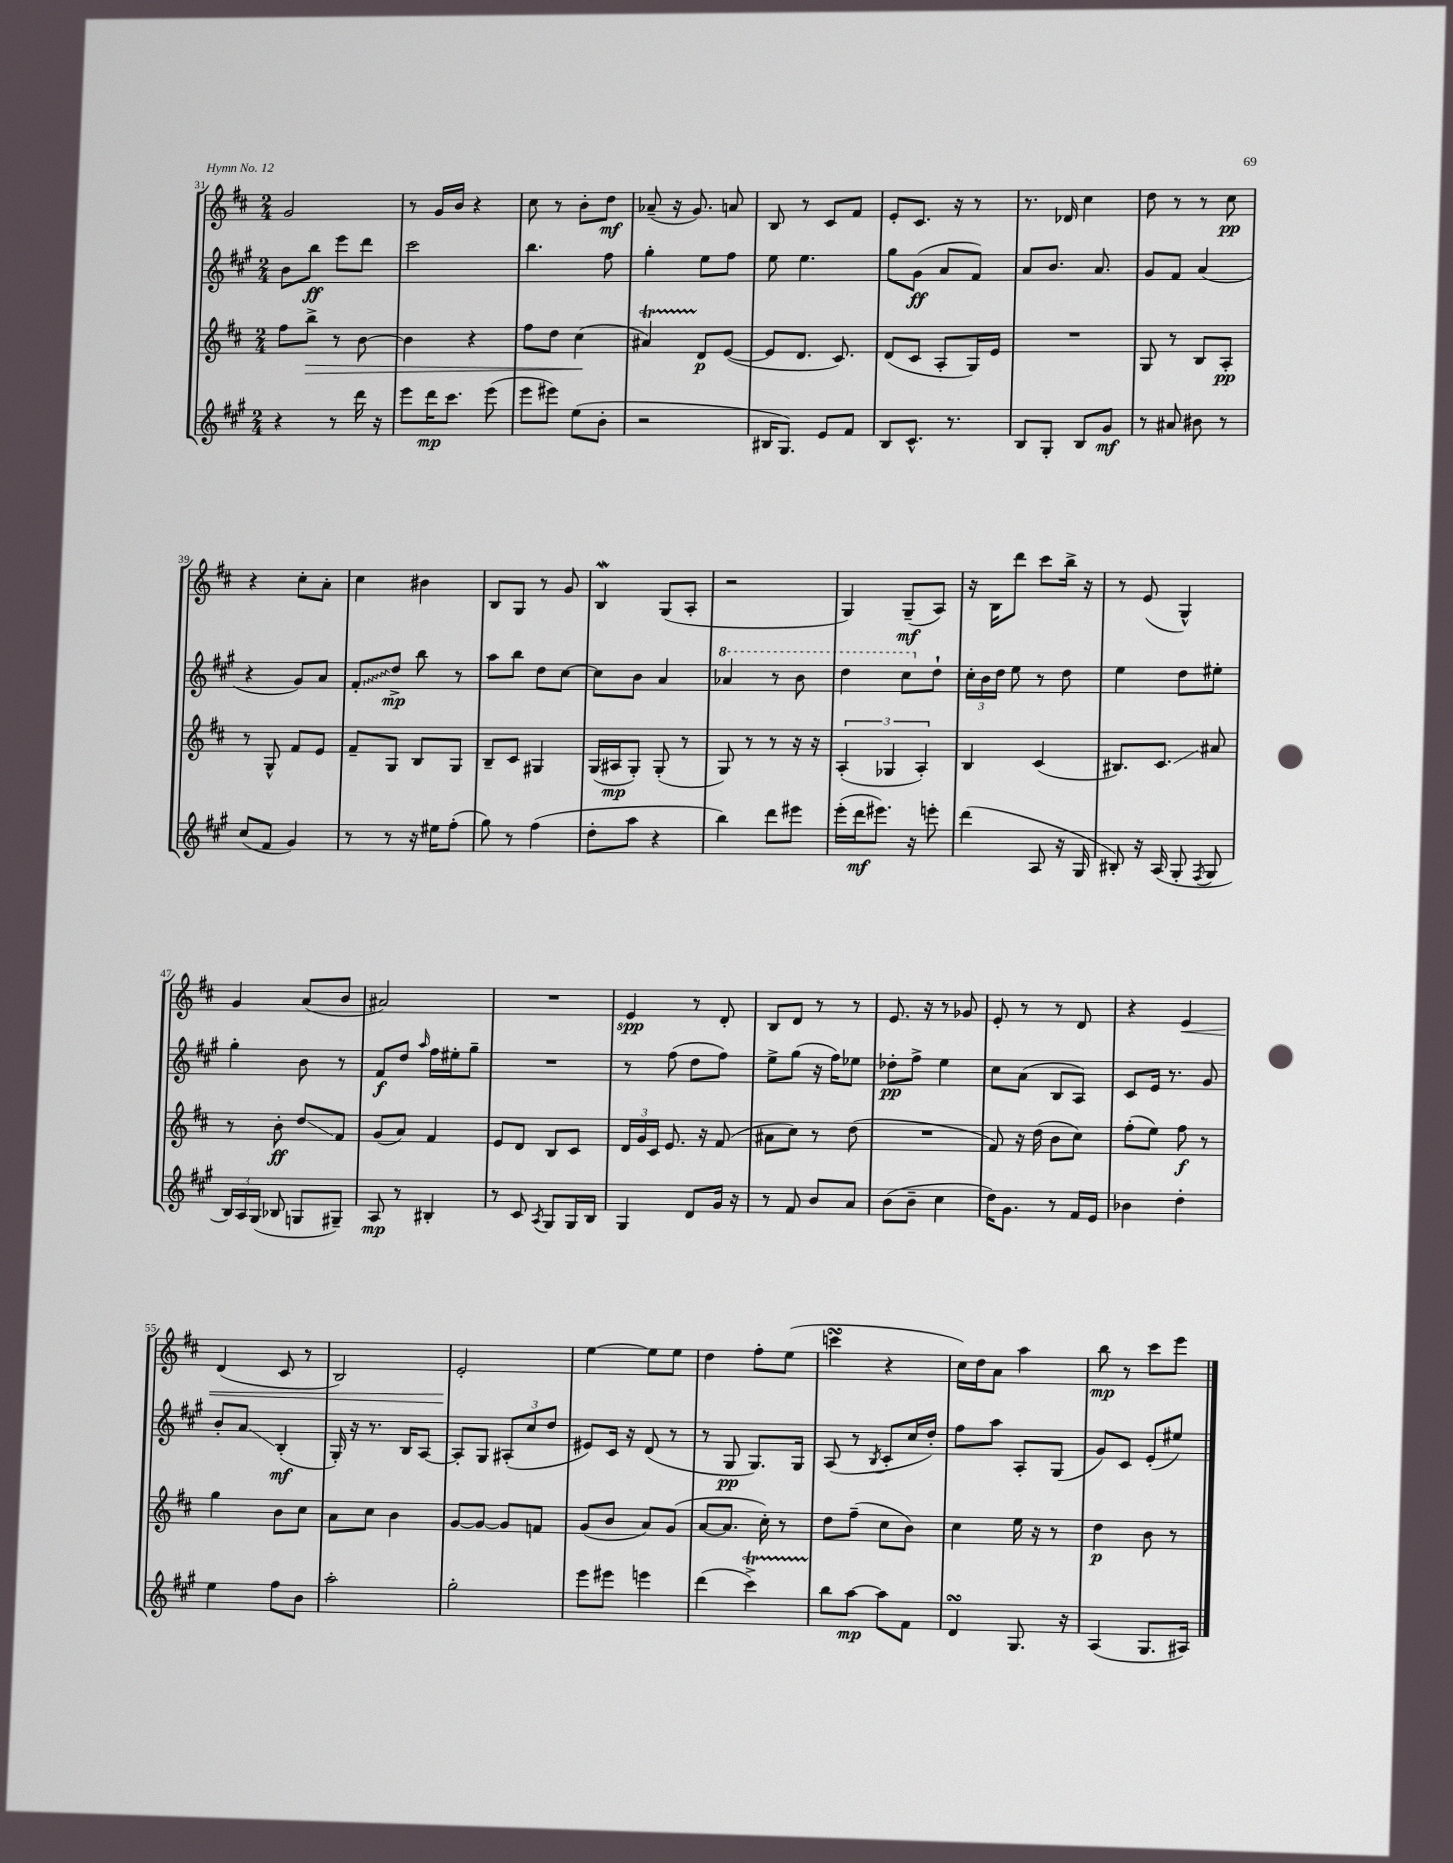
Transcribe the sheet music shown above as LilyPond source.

<<
\new StaffGroup <<
\new Staff = "s0" {
    \clef treble \key d \major \numericTimeSignature \time 2/4
    \autoBeamOff g'2 |
    r8 g'16[ b'16] r4 |
    cis''8 r8 b'8[-. d''8]\mf |
    aes'8--( r16 g'8.) a'8 |
    b8 r8 cis'8[ fis'8] |
    e'8[-. cis'8.] r16 r8 |
    r8. des'16 cis''4 |
    d''8 r8 r8 cis''8\pp |
    r4 cis''8[-. a'8]-. |
    cis''4 bis'4 |
    b8[ g8] r8 g'8 |
    b4\mordent g8[( a8]-. |
    r2 |
    g4) g8[--\mf( a8]) |
    r16 b16[ d'''8] cis'''8[ b''16]-> r16 |
    r8 e'8( g4-^) |
    g'4 a'8[( b'8] |
    ais'2) |
    R2 |
    e'4\spp r8 d'8-. |
    b8[ d'8] r8 r8 |
    e'8. r16 r8 ges'8 |
    e'8-. r8 r8 d'8 |
    r4 e'4\< |
    d'4( cis'8 r8 |
    b2) |
    e'2-.\! |
    e''4~ e''8[ e''8] |
    d''4 fis''8[-. e''8]( |
    c'''4\turn r4 |
    cis''16[) d''16 a'8] a''4 |
    b''8\mp r8 cis'''8[ e'''8] \bar "|." |
}
\new Staff = "s1" {
    \clef treble \key a \major \numericTimeSignature \time 2/4
    \autoBeamOff b'8[ b''8]\ff e'''8[ d'''8] |
    cis'''2 |
    b''4. fis''8 |
    gis''4-. e''8[ fis''8] |
    e''8 e''4. |
    gis''8[ gis'8]\ff( a'8[ fis'8]) |
    a'8[ b'8.] a'8. |
    gis'8[ fis'8] a'4( |
    r4 gis'8[) a'8] |
    \once \override Glissando.style = #'zigzag fis'8[-.\glissando d''8]->\mp b''8 r8 |
    a''8[ b''8] d''8[ cis''8]~ |
    cis''8[ b'8] a'4 |
    \ottava #1 aes''4 r8 b''8 |
    d'''4 cis'''8[ \ottava #0 d''8]-! |
    \tuplet 3/2 { cis''16[-. b'16 d''16] } e''8 r8 d''8 |
    e''4 d''8[ eis''8]-. |
    gis''4-. b'8 r8 |
    fis'8[\f d''8] \grace { a''16 } fis''16[ eis''16-. gis''8]-- |
    R2 |
    r8 fis''8( d''8[ fis''8]) |
    e''8[-> gis''8]( r16 fis''16[) ees''8] |
    des''8[-.\pp fis''8]-> e''4 |
    cis''8[ a'8]( b8[ a8]) |
    cis'8[ e'16] r8. gis'8 |
    b'8[-. a'8]\glissando b4-.\mf( |
    gis16-.) r16 r8. b16[ a8]~ |
    a8[-. gis8] \tuplet 3/2 { ais8[-.( cis''8 d''8] } |
    eis'8[) cis'16] r16 d'8( r8 |
    r8 gis8\pp gis8.[) gis16] |
    a8( r8 \acciaccatura { b8 } cis'8[-. cis''16 d''16]-.) |
    fis''8[ a''8] a8[-. gis8]( |
    gis'8[) cis'8] e'8[-.( eis''8]) \bar "|." |
}
\new Staff = "s2" {
    \clef treble \key d \major \numericTimeSignature \time 2/4
    \autoBeamOff fis''8[ b''8]->\> r8 b'8~ |
    b'4 r4 |
    fis''8[ d''8] cis''4\!( |
    ais'4\startTrillSpan) d'8[\stopTrillSpan\p e'8]~( |
    e'8[ d'8.] cis'8.) |
    d'8[( cis'8] a8[-. g16) e'16] |
    R2 |
    g8 r8 b8[ a8]-.\pp |
    r8 g8-^ fis'8[ e'8] |
    fis'8[-- g8] b8[ g8] |
    b8[-- cis'8] gis4 |
    g16[( ais16\mp g8]-.) g8-.( r8 |
    g8) r8 r8 r16 r16 |
    \tuplet 3/2 { a4-.( ges4 a4-.) } |
    b4 cis'4( |
    bis8.[) cis'8.]\glissando ais'8 |
    r8 b'8-.\ff d''8[\glissando fis'8] |
    g'8[( a'8]) fis'4 |
    e'8[ d'8] b8[ cis'8] |
    \tuplet 3/2 { d'16[ g'16 cis'16] } e'8. r16 fis'8( |
    ais'8[ cis''8]) r8 d''8( |
    R2 |
    fis'8) r16 d''16( b'8[ cis''8]) |
    fis''8[-.( e''8]) fis''8\f r8 |
    g''4 b'8[ cis''8] |
    a'8[ cis''8] b'4 |
    g'8[~ g'8]~ g'8[ f'8] |
    g'8[( b'8] a'8[) g'8]( |
    a'8[~ a'8.] cis''16-.) r8 |
    d''8[ fis''8]--( cis''8[ b'8]) |
    cis''4 e''16 r16 r8 |
    d''4\p b'8 r8 \bar "|." |
}
\new Staff = "s3" {
    \clef treble \key a \major \numericTimeSignature \time 2/4
    \autoBeamOff r4 r8 d'''16 r16 |
    e'''8[ d'''16\mp cis'''8.] e'''8( |
    e'''8[ eis'''8]) e''8[( b'8]-. |
    r2 |
    bis16[ gis8.]) e'8[ fis'8] |
    b8[ cis'8.]-^ r8. |
    b8[ gis8]-. b8[ gis'8]\mf |
    r8 ais'8 bis'8 r8 |
    cis''8[( fis'8] gis'4) |
    r8 r8 r16 eis''16[ fis''8]-.( |
    gis''8) r8 fis''4( |
    d''8[-. a''8] r4 |
    b''4) d'''8[ eis'''8] |
    e'''16[-.( d'''16\mf eis'''8.]) r16 e'''8-. |
    d'''4( a8 r16 gis16 |
    bis8-.) r16 a16( gis8-. \acciaccatura { fis8 } gis8 |
    \tuplet 3/2 { b16[) a16 gis16]( } bes8 g8[ gis8]--) |
    a8\mp r8 bis4-. |
    r8 cis'8 \acciaccatura { a8 } gis8[ gis16 b16] |
    gis4 d'8[ gis'16] r16 |
    r8 fis'8 b'8[ a'8] |
    b'8[( b'8]-- cis''4 |
    d''16[) gis'8.] r8 fis'16[ e'16] |
    bes'4 d''4-. |
    e''4 fis''8[ b'8] |
    a''2-. |
    gis''2-. |
    e'''8[ eis'''8] e'''4 |
    d'''4( cis'''4->\startTrillSpan) |
    b''8[\stopTrillSpan a''8]~\mp a''8[ fis'8] |
    d'4\turn gis8. r16 |
    a4( gis8.[ ais16]) \bar "|." |
}
>>
>>
\layout { \context { \Score currentBarNumber = #31 } }
